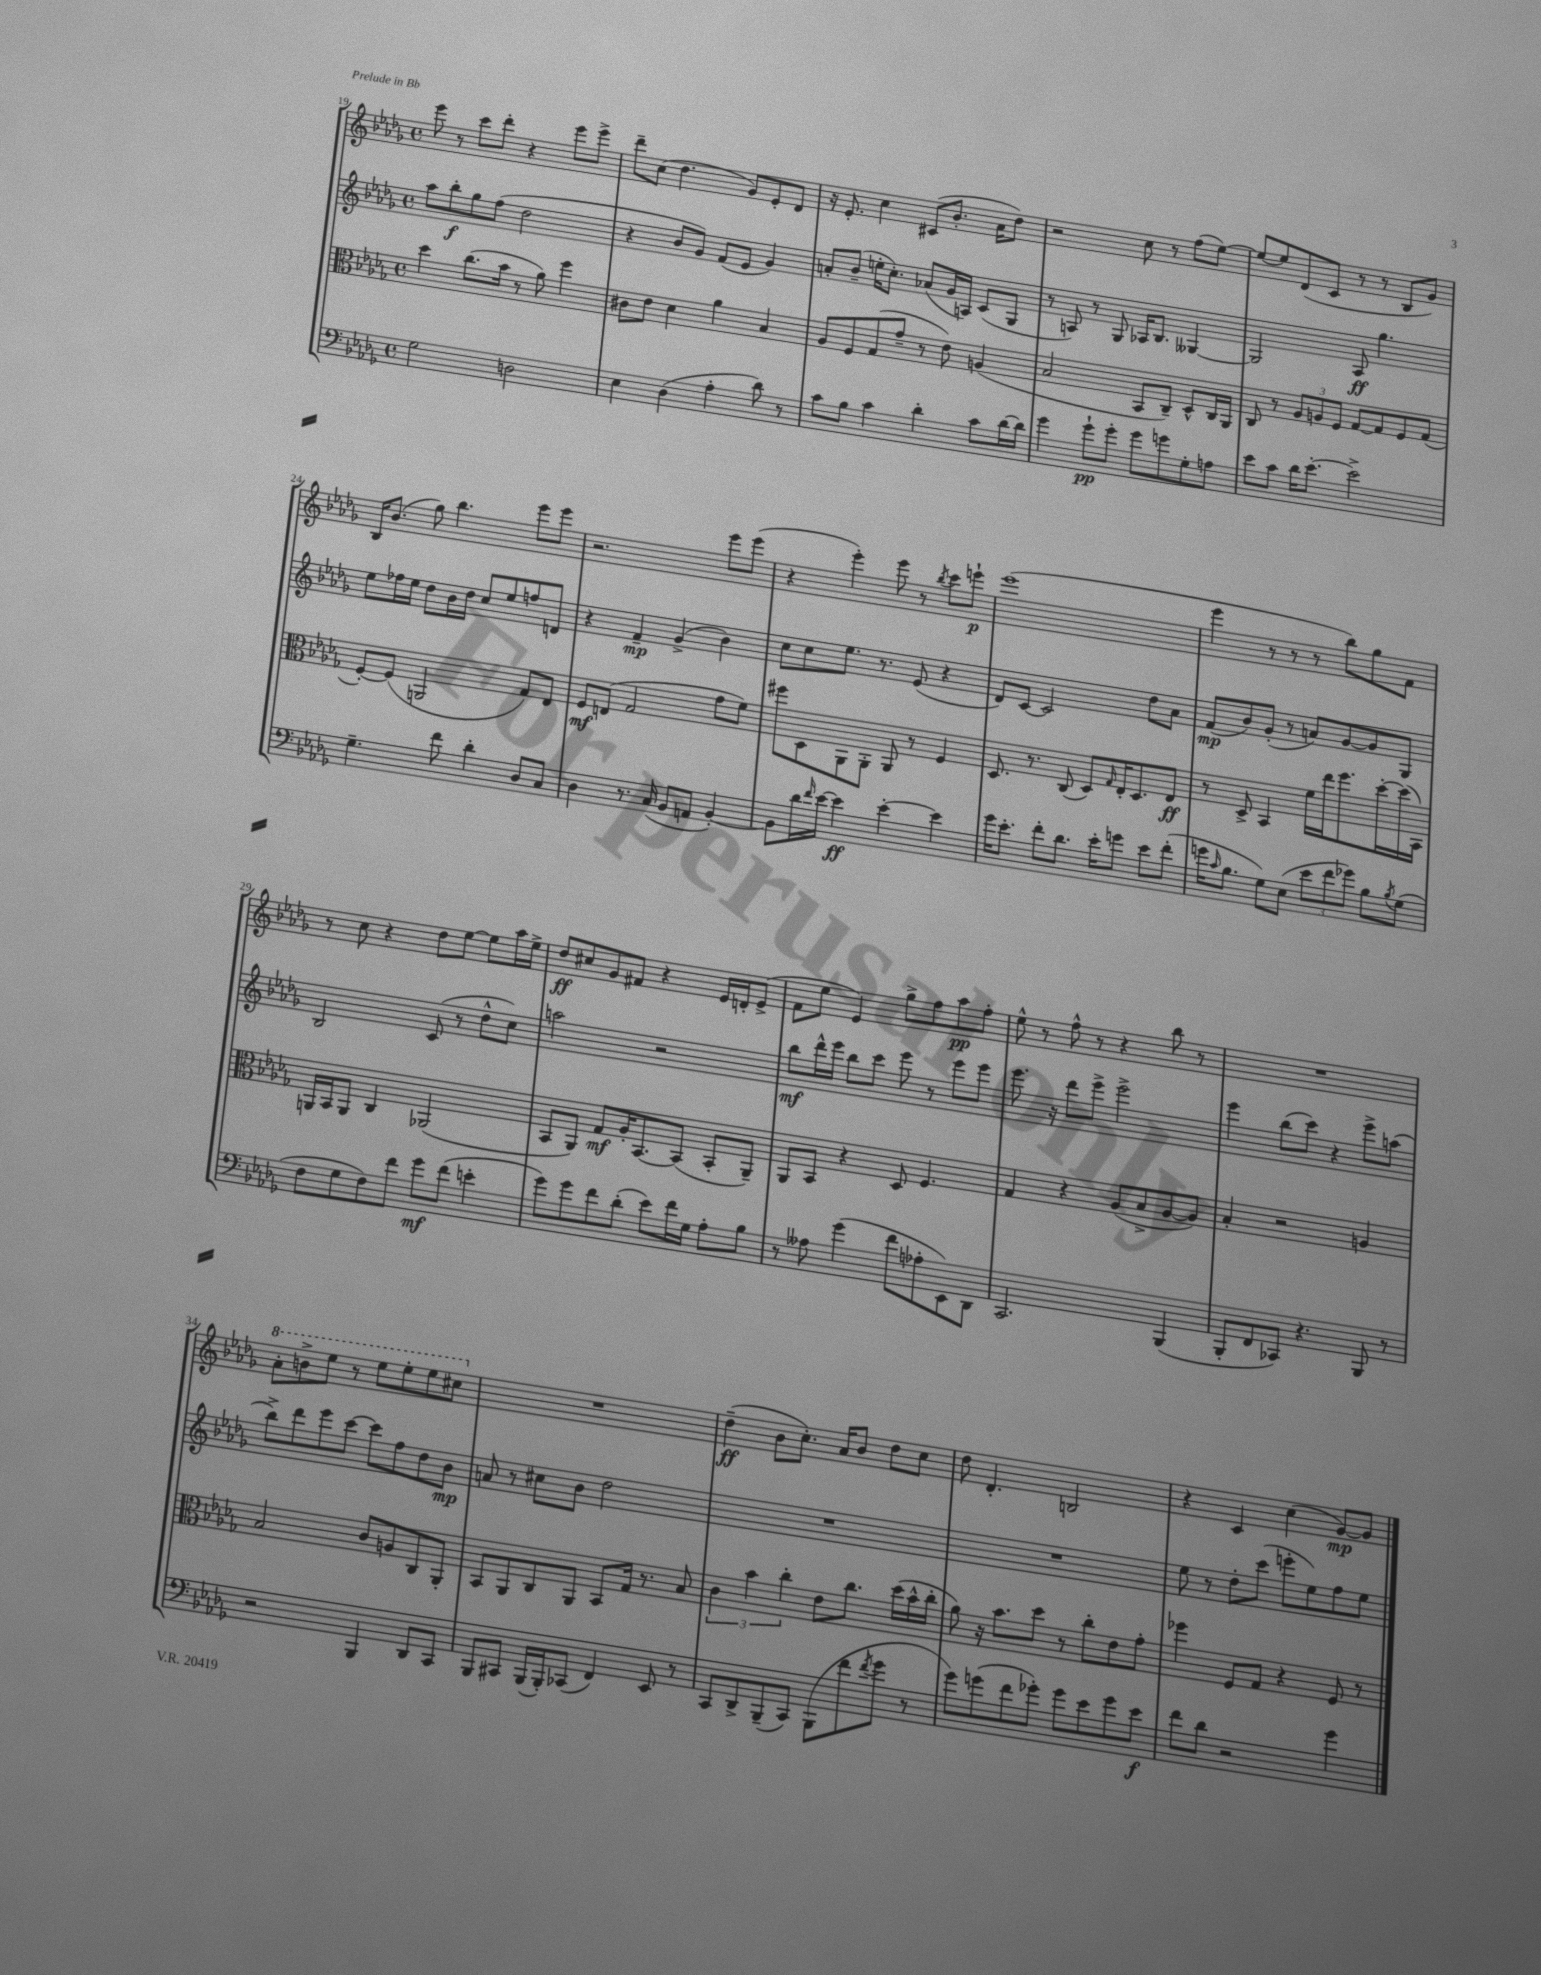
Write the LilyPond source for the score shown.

<<
\new StaffGroup <<
\new Staff = "s0" {
    \clef treble \key des \major \defaultTimeSignature \time 4/4
    ees'''8 r8 c'''8 des'''8-. r4 ees'''8 ees'''8-> |
    des'''8-- c''8( des''4. ges'8) ees'8-. des'8 |
    r16 ees'8.-. c''4 cis'8( bes'8.-. aes'16 des''8) |
    r2 c''8 r8 f''8( ees''8~) |
    ees''8~ ees''8 des'8( c'8 r8 r8 bes8 ges'8) |
    bes16 bes'8.( ges''8) bes''4. ees'''8 ees'''8 |
    r2. ees'''8 ees'''8( |
    r4 ees'''4-.) ees'''8 r8 \acciaccatura { bes''8 } c'''8 e'''8-!\p |
    ees'''1( |
    ees'''4 r8 r8 r8 bes''8) ges''8 f'8 |
    r8 c''8 r4 des''8 ees''8~ ees''8 aes''16 ees''16-> |
    des''8\ff cis''8 ges'8 fis'8 r4 ees'16 d'16-. ees'8->( |
    f'8 ees''8 ees'4) ges''8-> f''8 aes''8\pp f''8-. |
    ees''8-^ r8 f''8-^ r8 r4 bes''8 r8 |
    R1 |
    \ottava #1 aes''8-. b''8-> ees'''8 r8 ees'''8 ees'''8-. ees'''8 cis'''8 \ottava #0 |
    R1 |
    des''4--\ff( bes'8 c''8.-.) aes'16 bes'8 des''8 c''8 |
    des''8 des'4.-. b2 |
    r4 c'4 c''4( ges'8~\mp) ges'8 \bar "|." |
}
\new Staff = "s1" {
    \clef treble \key des \major \defaultTimeSignature \time 4/4
    aes''8 bes''8-.\f ges''8 f''8( des''2 |
    r4 bes'8 ges'8) f'8( ees'8 ges'4) |
    a'8-. bes'8--( e''16-. c''8.-.) aes'8( ges'16 a16) c'8( ges8 |
    r8 a8) r8 ges8 aes16 bes8. geses4~ |
    geses2 aes8\ff ges''4. |
    ees''8 fes''16 ees''16 des''8 bes'16 des''16 c''8 ees''8 f''8 d'8 |
    r4 f'4--\mp ges'4->( bes'4) |
    c''8 c''8 ees''8. r8. ees'8( r4 |
    des'8) c'8~ c'2 des''8 aes'8 |
    f'8\mp( bes'8) ges'8-.( r8 a'8) ges'8~ ges'8 ges8 |
    bes2 c'8( r8 des''8-^ c''8) |
    a''2 r2 |
    bes''8\mf des'''16-^ ees'''16 bes''8 c'''8 ees'''8 r8 ees'''8 ees'''8 |
    ees'''8. r16 des'''8 ees'''8-> ees'''2-> |
    ees'''4 bes''8( c'''8) r4 ees'''8-> a''8( |
    bes''8->) des'''8 ees'''8 c'''8~ c'''8 f''8 des''8 bes'8\mp |
    a'8 r8 cis''8 bes'8 des''2 |
    R1 |
    R1 |
    ees''8 r8 des''8-. c'''8( e'''8-. ees''8) f''8 ees''8 \bar "|." |
}
\new Staff = "s2" {
    \clef alto \key des \major \defaultTimeSignature \time 4/4
    des''4 c''8.( bes'16 r8 aes'8) f''4 |
    cis'8 ees'8 des'4 aes'4 bes4 |
    aes8 f8 ges8( ges'8-- r8 ees'8) a4( |
    bes2 bes,8 c8--) des8-^ c16 aes,16 |
    c8 r8 \tuplet 3/2 { aes8 a8 f8 } ges8~ ges8 f8 ges8( |
    f8~-.) f8( a,2 ges8) ees8 |
    f8\mf e8( ges2 ges'8 f'8) |
    fis''8 des8 aes,8 aes,8-. aes,8 r8 f4 |
    des8. r8. c8( des8) \grace { ges16 } ees16-. des8. ees8\ff |
    r8 des8-> bes,4 f'16 ees''16 f''8. des''16~-. des''16( bes,16) |
    a,16 bes,16 a,8 c4 aes,2( |
    bes,8 aes,8) ges8\mf aes16-. bes,8.~ bes,8( bes,8-. aes,8--) |
    aes,8 bes,8 r4 des8 f4. |
    ges4 r4 aes8( bes8-> aes8~ aes8) |
    bes4-. r2 a4 |
    bes2 c'8 a8 c8 aes,8-. |
    bes,8 aes,8 c8 aes,8 bes,8 ges16 r8. bes8 |
    \tuplet 3/2 { c'4 bes'4 c''4-. } ees'8 c''8. des''16( bes'16-^ c''16-. |
    aes'8) r16 bes'8. des''8 r8 c''8-. ees'8 ges'8-. |
    fes''4 f8 ges8 r4 f8 r8 \bar "|." |
}
\new Staff = "s3" {
    \clef bass \key des \major \defaultTimeSignature \time 4/4
    ges2 d2 |
    ees4 des4( aes4-. des'8) r8 |
    c'8 bes8 c'4 des'4-. c'8 des'16~ des'16 |
    ges'4 ges'8-!\pp ges'8-. ges'8 g'8 ges8-. a8 |
    ees'8 c'8 des'16 ees'8.~-. ees'2-> |
    ges4.-- f'8 des'4-. des8 c8 |
    des4 r8. c16( bes,8 a,8 bes,4~-.) |
    bes,8 des'16 \grace { f'16 } ees'16~ ees'4\ff ees'4~-. ees'4 |
    ges'16 ees'8.-. f'8-. des'8. ees'16-. g'8 ees'8 f'8-.( |
    g'16 \grace { c'16 } bes8. ges8) ees8( \tuplet 3/2 { ees'8 f'8 ges'8) } bes8 \acciaccatura { bes8 } ges8( |
    f8 ges8 f8) f'8 ges'8\mf f'8( e'4-. |
    ges'8) ges'8 f'8 des'8-.( ees'8) f'16 ges16 aes8-. bes8 |
    r8 aeses8 ges'4( f'8 aes8-. ees,8) des,8 |
    c,2. bes,,4( |
    bes,,8-. f,8 ces,8) r4. bes,,8 r8 |
    r2 bes,,4 des,8 c,8 |
    bes,,8 cis,8 bes,,16( bes,,16-.) ces,8( f,4) ees,8 r8 |
    c,8 des,8-> bes,,8--( c,8) bes,,8( f'8 \acciaccatura { f'8 } ges'8 r8 |
    ges'8) g'8( f'8 ges'8-.) ges'8 ees'8 ges'8 ees'8\f |
    f'8 des'8 r2 ges'4 \bar "|." |
}
>>
>>
\layout { \context { \Score currentBarNumber = #19 } }
